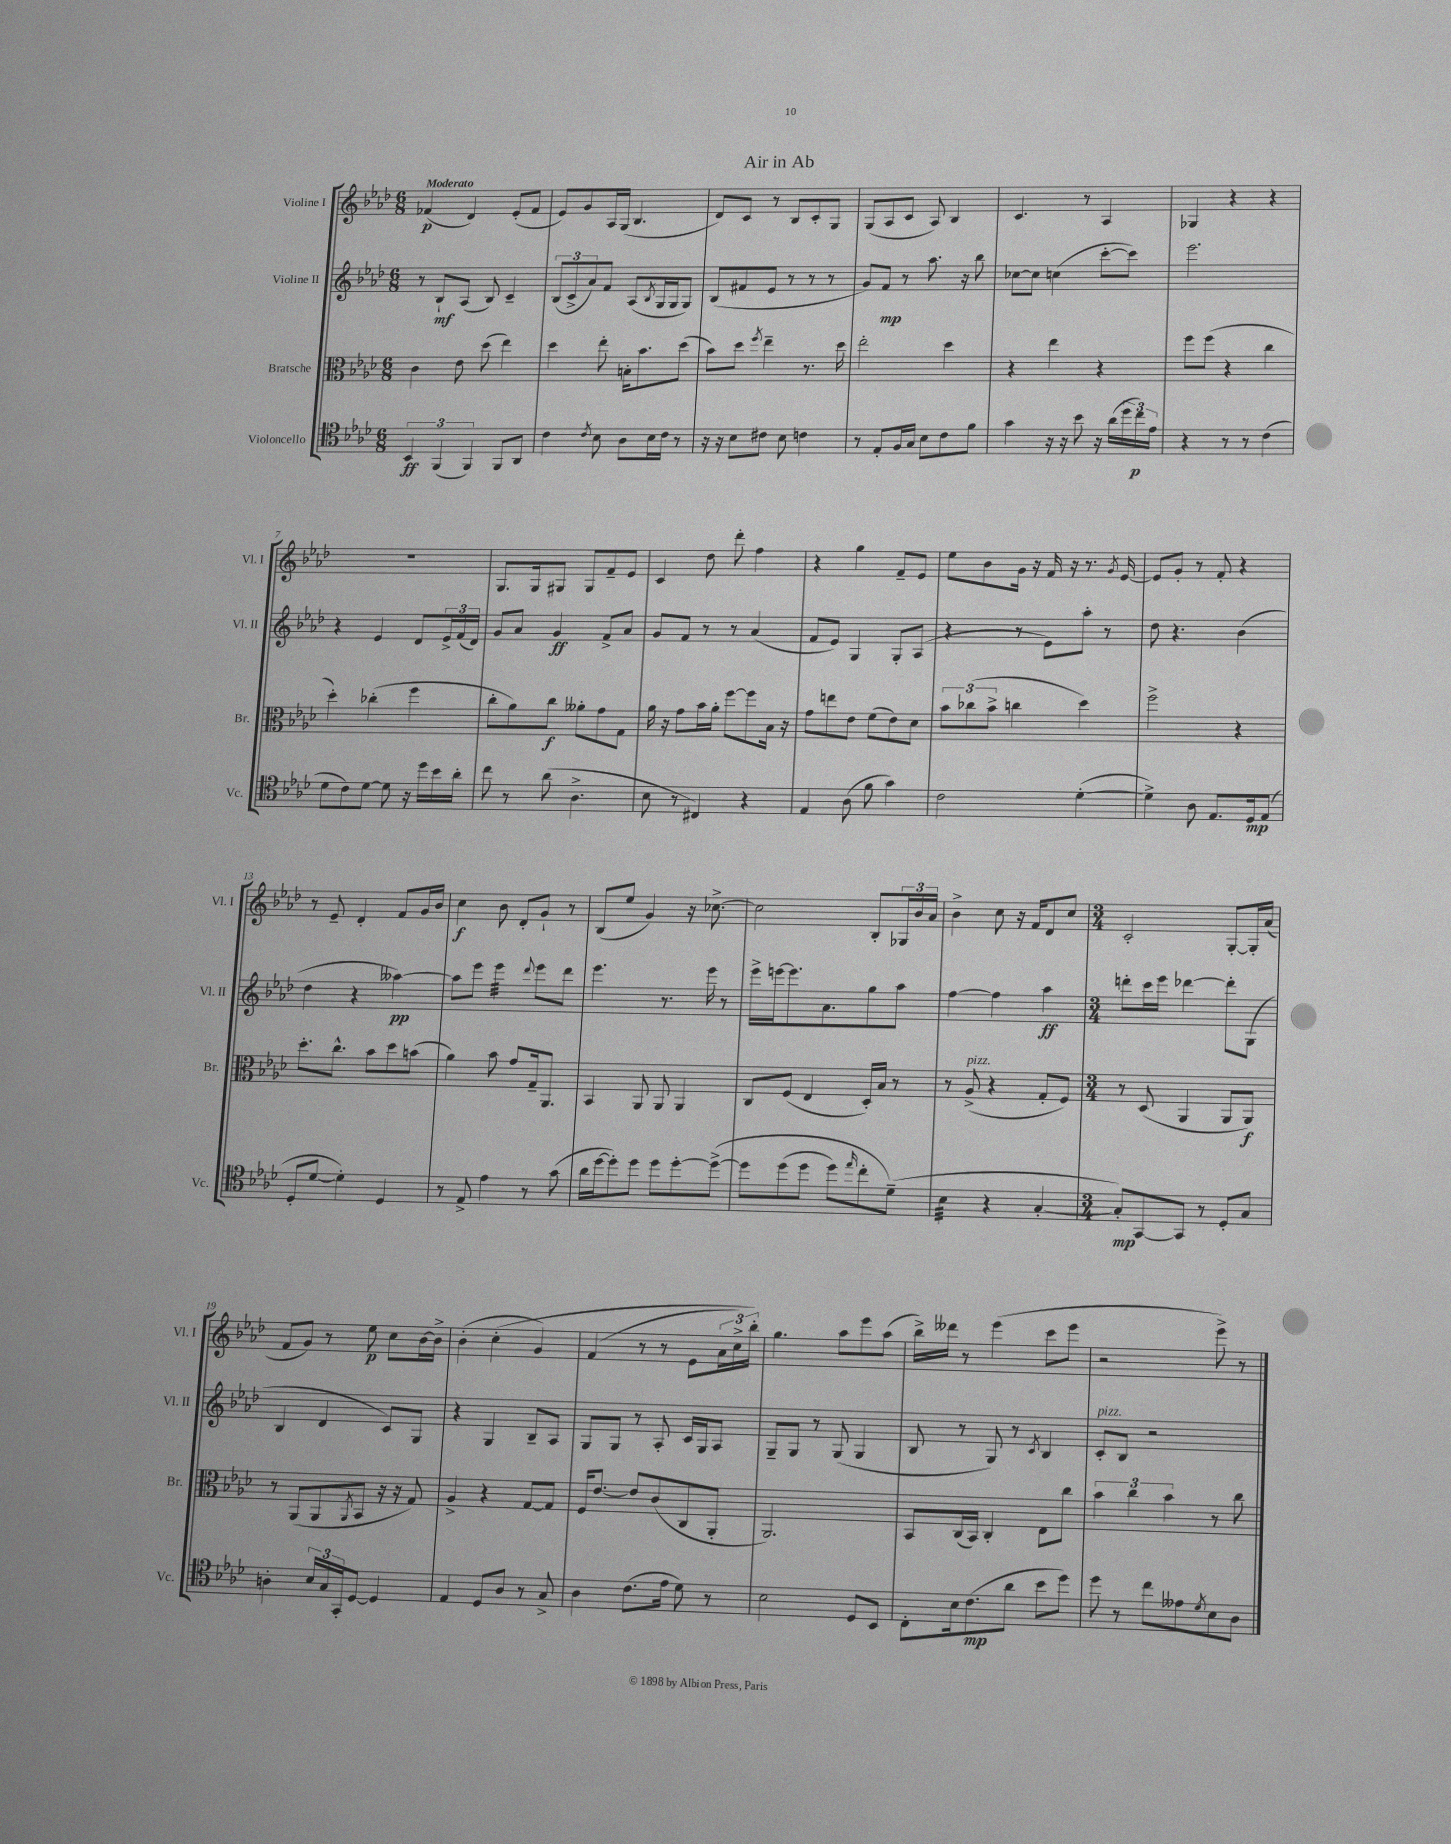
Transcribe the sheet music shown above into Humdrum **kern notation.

**kern	**dynam	**kern	**dynam	**kern	**dynam	**kern	**dynam
*part4	*part4	*part3	*part3	*part2	*part2	*part1	*part1
*staff4	*staff4	*staff3	*staff3	*staff2	*staff2	*staff1	*staff1
*I"Violoncello	*	*I"Bratsche	*	*I"Violine II	*	*I"Violine I	*
*I'Vc.	*	*I'Br.	*	*I'Vl. II	*	*I'Vl. I	*
*clefC4	*	*clefC3	*	*clefG2	*	*clefG2	*
*k[b-e-a-d-]	*	*k[b-e-a-d-]	*	*k[b-e-a-d-]	*	*k[b-e-a-d-]	*
*M6/8	*	*M6/8	*	*M6/8	*	*M6/8	*
=1	=1	=1	=1	=1	=1	=1	=1
!	!	!	!	!	!	!LO:TX:a:B:t=Moderato	!
6BB-/	ff	4c\	.	8r	.	(4f-X/	p
.	.	.	.	8B-`/L	mf	.	.
(6FF/	.	.	.	.	.	.	.
.	.	8e-\	.	(8A-/J	.	4d-/)	.
6FF/)	.	.	.	.	.	.	.
.	.	(8dd-\	.	8B-/)	.	.	.
8FF/L	.	4ee-\)	.	4c~/	.	(8e-'/L	.
8AA-/J	.	.	.	.	.	8f-/J	.
=2	=2	=2	=2	=2	=2	=2	=2
4c\	.	4dd-\	.	(12B-/L	.	8e-/L)	.
.	.	.	.	12c^/	.	.	.
.	.	.	.	.	.	8g/	.
.	.	.	.	12a-/)	.	.	.
8qc/	.	.	.	.	.	.	.
8B-\	.	8ee-'\	.	8f/J	.	16A-/L	.
.	.	.	.	.	.	(16G/JJ	.
8A-\L	.	16Bn'\KL	.	(8A-/L	.	4.B-/	.
.	.	8.b-\	.	.	.	.	.
.	.	.	.	8qB-/	.	.	.
16B-\L	.	.	.	16G/L	.	.	.
16c\JJ	.	.	.	16G/J	.	.	.
8r	.	(8dd-\J	.	8G/J)	.	.	.
=3	=3	=3	=3	=3	=3	=3	=3
16r	.	8b-\L)	.	(8B-/L	.	8d-/L)	.
16r	.	.	.	.	.	.	.
8B-\L	.	8dd-\J	.	8f#X/	.	8c/J	.
.	.	8qff/	.	.	.	.	.
8c#X\J	.	4ee-~\	.	8e-/J	.	8r	.
8B-\	.	.	.	8r	.	8B-/L	.
4cn\	.	8.r	.	8r	.	8c'/	.
.	.	.	.	8r	.	8G/J	.
.	.	16dd-\	.	.	.	.	.
=4	=4	=4	=4	=4	=4	=4	=4
8r	.	2ee-'\	.	8g/L)	.	(8G/L	.
8E-'/L	.	.	.	8f/J	mp	8A-/	.
16F/L	.	.	.	8r	.	8c/J	.
16G/JJ	.	.	.	.	.	.	.
8B-\L	.	.	.	8.aa-\	.	8A-/)	.
8c\	.	4dd-\	.	.	.	4B-/	.
.	.	.	.	16r	.	.	.
8f\J	.	.	.	8bb-\	.	.	.
=5	=5	=5	=5	=5	=5	=5	=5
4g\	.	4r	.	[8cc-X\L	.	4.c/	.
.	.	.	.	8cc-\J]	.	.	.
16r	.	4ee-\	.	(4ccn\	.	.	.
16r	.	.	.	.	.	.	.
8b-\	.	.	.	.	.	8r	.
16r	.	4r	.	[8ccc'\L	.	4A-/	.
(16a-\LL	.	.	.	.	.	.	.
24dd-\	.	.	.	8ccc\J])	.	.	.
24cc\)	p	.	.	.	.	.	.
24e-\JJ	.	.	.	.	.	.	.
=6	=6	=6	=6	=6	=6	=6	=6
4r	.	8ff\L	.	2.eee-\	.	4G-X/	.
.	.	(8ff\J	.	.	.	.	.
8r	.	4r	.	.	.	4r	.
8r	.	.	.	.	.	.	.
(4c\	.	4cc\	.	.	.	4r	.
!!LO:LB:g=z
=7	=7	=7	=7	=7	=7	=7	=7
8d-\L	.	4dd-'\)	.	4r	.	2.r	.
8c\)	.	.	.	.	.	.	.
[8d-\J	.	(4cc-X'\	.	4e-/	.	.	.
8d-\]	.	.	.	.	.	.	.
16r	.	4ff\	.	8d-/L	.	.	.
16dd-\LL	.	.	.	.	.	.	.
16b-\	.	.	.	24e-^/L	.	.	.
.	.	.	.	(24f/	.	.	.
16a-'\JJ	.	.	.	.	.	.	.
.	.	.	.	24d-/JJ)	.	.	.
=8	=8	=8	=8	=8	=8	=8	=8
8cc\	.	8cc'\L	.	8g/L	.	8.G/L	.
8r	.	8a-\)	.	8a-/J	.	.	.
.	.	.	.	.	.	16G/k	.
(8a-\	.	8cc\J	f	4g/	ff	8G#X/J	.
4.A-^\	.	8a--X'\L	.	.	.	8G#/L	.
.	.	8g\	.	8f^/L	.	8f~/	.
.	.	8G\J	.	8a-/J	.	8e-/J	.
=9	=9	=9	=9	=9	=9	=9	=9
8B-\	.	16a-\	.	8g/L	.	4c/	.
.	.	16r	.	.	.	.	.
8r	.	8g\L	.	8f/J	.	.	.
4C#X/)	.	16b-\L	.	8r	.	8dd-\	.
.	.	16a-'\JJ	.	.	.	.	.
.	.	[8ff\L	.	8r	.	8ddd-'\	.
4r	.	8ff\]	.	(4a-/	.	4ff\	.
.	.	16B-\Jk	.	.	.	.	.
.	.	16r	.	.	.	.	.
=10	=10	=10	=10	=10	=10	=10	=10
4E-/	.	8g\L	.	8f/L	.	4r	.
.	.	8een\	.	8e-/J)	.	.	.
(8A-\	.	8e-\J	.	4G/	.	4gg\	.
8f\	.	(8f\L	.	.	.	.	.
4g\)	.	8e-\)	.	8G'/L	.	8f~/L	.
.	.	8d-\J	.	(8A-/J	.	8e-/J	.
=11	=11	=11	=11	=11	=11	=11	=11
2c\	.	12b-\L	.	4r	.	8ee-\L	.
.	.	(12cc-X\	.	.	.	.	.
.	.	.	.	.	.	8b-\	.
.	.	12b-^\J	.	.	.	.	.
.	.	4ccn\	.	8r	.	16g\Jk	.
.	.	.	.	.	.	16r	.
.	.	.	.	8e-\L)	.	16f/	.
.	.	.	.	.	.	16r	.
([4d-'\	.	4dd-\)	.	8aa-'\J	.	8.r	.
.	.	.	.	8r	.	.	.
.	.	.	.	.	.	8qg/	.
.	.	.	.	.	.	[16e-/	.
=12	=12	=12	=12	=12	=12	=12	=12
4d-^\])	.	2ff^\	.	8dd-\	.	8e-/L]	.
.	.	.	.	4.r	.	8g'/J	.
8A-\	.	.	.	.	.	8r	.
8.E-/L	.	.	.	.	.	8f'/	.
.	.	4r	.	(4b-\	.	4r	.
16D-/k	mp	.	.	.	.	.	.
(8E-/J	.	.	.	.	.	.	.
!!LO:LB:g=z
=13	=13	=13	=13	=13	=13	=13	=13
8D-'/L	.	8.dd-'\L	.	4dd-\	.	8r	.
[8d-/J	.	.	.	.	.	8e-~/	.
.	.	8.cc^^\J	.	.	.	.	.
4d-'\])	.	.	.	4r	.	4d-'/	.
.	.	8b-\L	.	.	.	.	.
4D-/	.	8dd-\	.	[4aa--X\)	pp	8f/L	.
.	.	(8bn\J	.	.	.	16g/L	.
.	.	.	.	.	.	16b-/JJ	.
=14	=14	=14	=14	=14	=14	=14	=14
8r	.	4a-\)	.	8aa--\L]	.	4cc\	f
8E-^/	.	.	.	8eee-\J	.	.	.
*	*	*	*	*tremolo	*	*	*
4e-\	.	8b-\	.	32eee-\LLL	.	8b-\	.
.	.	.	.	32eee-\	.	.	.
.	.	.	.	32eee-\	.	.	.
.	.	.	.	32eee-\	.	.	.
.	.	8g/L	.	32eee-\	.	8d-'/L	.
.	.	.	.	32eee-\	.	.	.
.	.	.	.	32eee-\	.	.	.
.	.	.	.	32eee-\JJJ	.	.	.
*	*	*	*	*Xtremolo	*	*	*
.	.	.	.	8qqddd-/	.	.	.
8r	.	16G~/k	.	8eee-\L	.	8g`/J	.
.	.	8.AA-/J	.	.	.	.	.
(8g\	.	.	.	8ddd-\J	.	8r	.
=15	=15	=15	=15	=15	=15	=15	=15
16a-\LL	.	4BB-/	.	4.eee-\	.	(8B-/L	.
[16dd-\J	.	.	.	.	.	.	.
8dd-'\])	.	.	.	.	.	8ee-/J	.
8dd-\J	.	8AA-/	.	.	.	4g/)	.
8dd-\L	.	8AA-/	.	8.r	.	.	.
[8dd-'\	.	4AA-/	.	.	.	16r	.
.	.	.	.	16eee-\	.	[8.cc-X^\	.
(8dd-^\J_	.	.	.	8r	.	.	.
=16	=16	=16	=16	=16	=16	=16	=16
8dd-\L]	.	8C/L	.	16eee-^\LL	.	2cc-\]	.
.	.	.	.	[16eeen\J	.	.	.
(8dd-\	.	(8F/J	.	8.eee\]	.	.	.
8dd-\J	.	4E-/	.	.	.	.	.
.	.	.	.	8.a-\	.	.	.
8dd-\L)	.	.	.	.	.	.	.
16qqee-/	.	.	.	.	.	.	.
8cc'\	.	16D-'/LL)	.	8gg\	.	8B-'/L	.
.	.	16B-/JJ	.	.	.	.	.
(8d-~\J)	.	8r	.	8aa-\J	.	24G-X/L	.
.	.	.	.	.	.	24b-/	.
.	.	.	.	.	.	24a-/JJ	.
=17	=17	=17	=17	=17	=17	=17	=17
*tremolo	*	*	*	*	*	*	*
32B-\LLL	.	8r	.	[4ff\	.	4b-^\	.
32B-\	.	.	.	.	.	.	.
32B-\	.	.	.	.	.	.	.
32B-\	.	.	.	.	.	.	.
!	!	!LO:TX:a:i:t=pizz.	!	!	!	!	!
32B-\	.	(8A-^/	.	.	.	.	.
32B-\	.	.	.	.	.	.	.
32B-\	.	.	.	.	.	.	.
32B-\JJJ	.	.	.	.	.	.	.
*Xtremolo	*	*	*	*	*	*	*
4r	.	4r	.	4ff\]	.	8cc\	.
.	.	.	.	.	.	16r	.
.	.	.	.	.	.	16f/KL	.
[4G'/	.	8G'/L	.	4aa-\	ff	8d-/	.
.	.	8F/J)	.	.	.	8cc/J	.
=18	=18	=18	=18	=18	=18	=18	=18
*M3/4	*	*M3/4	*	*M3/4	*	*M3/4	*
8G'/L])	mp	8r	.	8dddn'\L	.	2c'/	.
[8GG/	.	(8D-/	.	16ccc\L	.	.	.
.	.	.	.	16eee-\JJ	.	.	.
8GG/J]	.	4AA-/	.	[4ddd-X\	.	.	.
8r	.	.	.	.	.	.	.
8D-'/L	.	8AA-/L	.	8ddd-'\L]	.	[8G'/L	.
8G/J	.	8AA-/J)	f	(8G\J	.	16G'/L]	.
.	.	.	.	.	.	(16a-/JJ	.
!!LO:LB:g=z
=19	=19	=19	=19	=19	=19	=19	=19
4An'\	.	8r	.	4B-/	.	8f/L	.
.	.	(8AA-/L	.	.	.	8g/J)	.
24B-/LL	.	8AA-/	.	4d-/	.	8r	.
24G/	.	.	.	.	.	.	.
24GG'/J	.	.	.	.	.	.	.
.	.	8qAA-/	.	.	.	.	.
[8D-/J	.	8BB-/J	.	.	.	8ee-\	p
4D-/]	.	16r	.	8c/L)	.	8cc\L	.
.	.	16r	.	.	.	.	.
.	.	8G/)	.	8G/J	.	[16b-\L	.
.	.	.	.	.	.	16b-^\JJ]	.
=20	=20	=20	=20	=20	=20	=20	=20
4E-/	.	4A-^/	.	4r	.	(4b-'\	.
8D-/L	.	4r	.	4G/	.	(4cc'\	.
8A-/J	.	.	.	.	.	.	.
8r	.	[8G/L	.	8B-~/L	.	4g/)	.
8G^/	.	8G/J]	.	8A-/J	.	.	.
=21	=21	=21	=21	=21	=21	=21	=21
4A-\	.	16F/KL	.	8G/L	.	(4f/	.
.	.	[8.e-/J	.	.	.	.	.
.	.	.	.	8G/J	.	.	.
(8.c\L	.	8e-/L]	.	8r	.	8r	.
.	.	(8c/	.	8A-'/	.	8r	.
16e-\Jk	.	.	.	.	.	.	.
8d-\)	.	8C/	.	16c/LL	.	8e-\L	.
.	.	.	.	16G/J	.	.	.
8r	.	8AA-'/J	.	8A-/J	.	24a-\L	.
.	.	.	.	.	.	24cc^\)	.
.	.	.	.	.	.	24bb-'\JJ)	.
=22	=22	=22	=22	=22	=22	=22	=22
2B-\	.	2.AA-/)	.	8G~/L	.	4.gg\	.
.	.	.	.	8G/J	.	.	.
.	.	.	.	8r	.	.	.
.	.	.	.	(8G/	.	8aa-\L	.
8D-/L	.	.	.	4G/	.	8eee-\	.
8BB-/J	.	.	.	.	.	(8aa-\J	.
=23	=23	=23	=23	=23	=23	=23	=23
8C'\L	.	8BB-/L	.	8B-/	.	16bb-^\LL)	.
.	.	.	.	.	.	16ddd--X\JJ	.
16B-\k	.	(16C/L	.	8r	.	8r	.
(8.c\	mp	16BB-/JJ)	.	.	.	.	.
.	.	4C'/	.	8G/)	.	(4eee-\	.
8a-\J	.	.	.	8r	.	.	.
.	.	.	.	8qc/	.	.	.
8b-\L	.	8E-\L	.	4B-/	.	8ccc\L	.
8dd-\J)	.	8cc\J	.	.	.	8eee-\J	.
=24	=24	=24	=24	=24	=24	=24	=24
!	!	!	!	!LO:TX:a:i:t=pizz.	!	!	!
8dd-\	.	6b-\	.	8c'/L	.	2r	.
8r	.	.	.	8B-/J	.	.	.
.	.	6cc\	.	.	.	.	.
8cc\L	.	.	.	2r	.	.	.
.	.	6b-\	.	.	.	.	.
8e--X\	.	.	.	.	.	.	.
8qd-/	.	.	.	.	.	.	.
8B-\	.	8r	.	.	.	8eee-^\)	.
8A-\J	.	8cc\	.	.	.	8r	.
==	==	==	==	==	==	==	==
*-	*-	*-	*-	*-	*-	*-	*-
